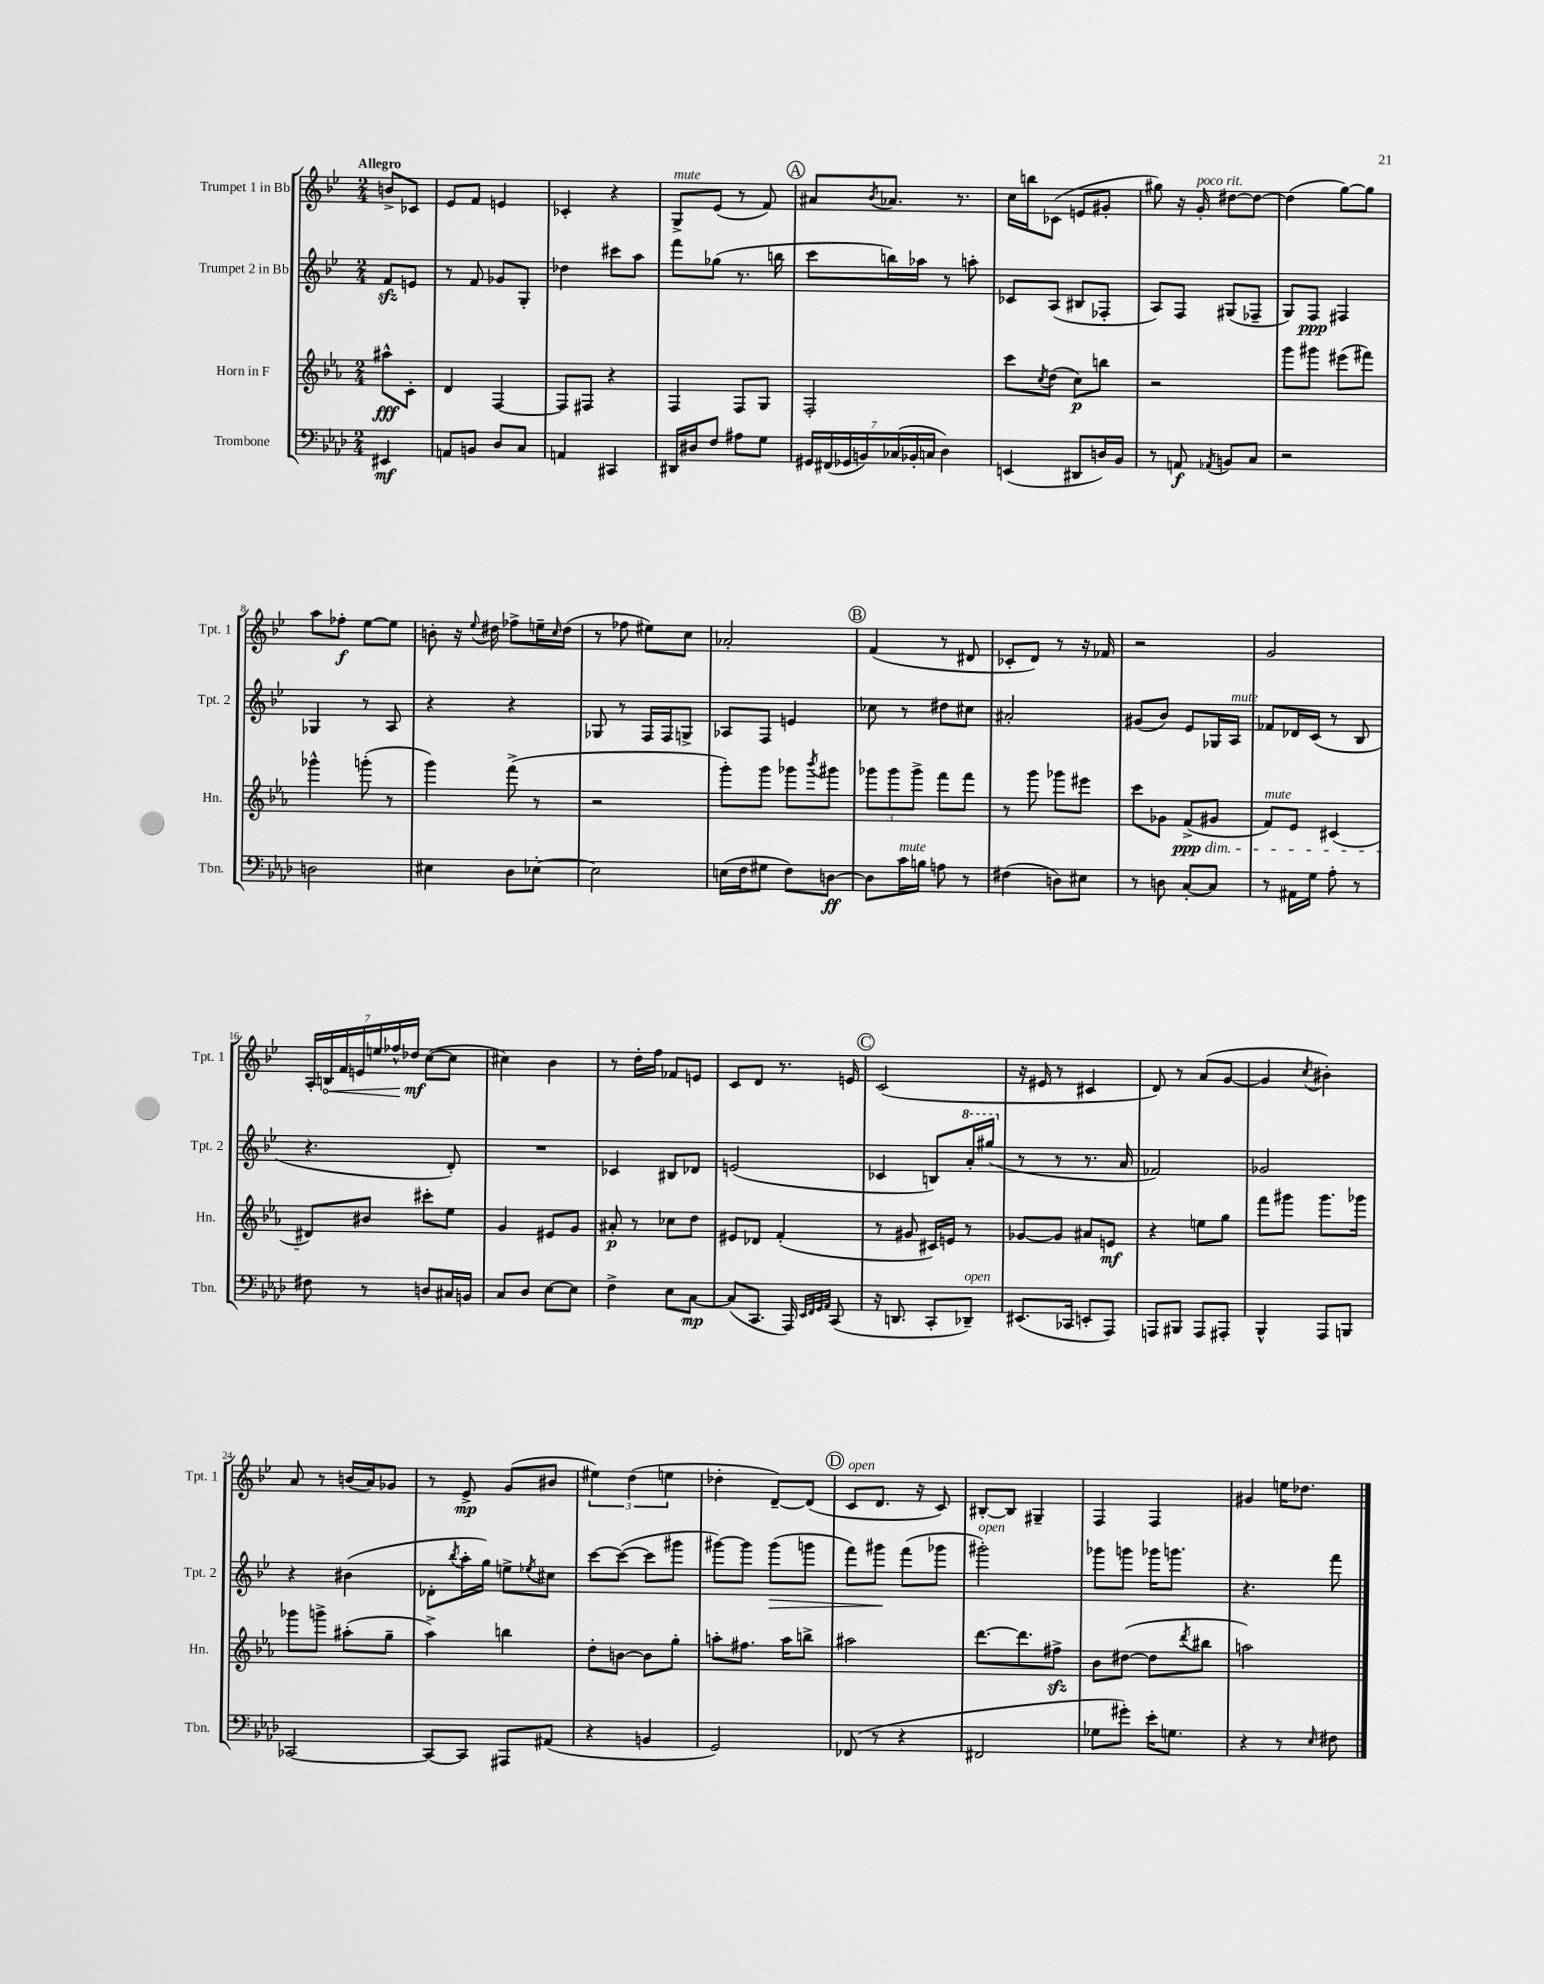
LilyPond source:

<<
\new StaffGroup <<
\new Staff = "s0" \with { instrumentName = "Trumpet 1 in Bb" shortInstrumentName = "Tpt. 1" } {
    \clef treble \key bes \major \numericTimeSignature \time 2/4 \partial 4 \tempo "Allegro"
    b'8-> ces'8 |
    ees'8 f'8 e'4 |
    ces'4-. r4 |
    g8->^\markup { \italic "mute" } ees'8( r8 f'8) |
    \mark \markup { \circle "A" } ais'8 \acciaccatura { bes'8 } aes'8. r8. |
    c''16 b''16 ces'8( e'8 gis'8-. |
    gis''8) r16 g'16-.^\markup { \italic "poco rit." } dis''8~ dis''8~ |
    dis''4( g''8~) g''8 |
    a''8 fes''8-.\f ees''8~ ees''8 |
    b'8-. r16 \appoggiatura { ees''8 } dis''16 fes''8-> e''16-- \grace { c''16 } dis''16( |
    r8 fes''8 eis''8) c''8 |
    aes'2-. |
    \mark \markup { \circle "B" } f'4( r8 dis'8 |
    ces'8-. d'8) r8 r16 fes'16 |
    r2 |
    g'2 |
    \tuplet 7/4 { a16-. \once \override Hairpin.circled-tip = ##t b16\< f'16 e'16 e''16 fes''16-^\! des''16\mf } c''8~( c''8 |
    cis''4) bes'4 |
    r8 d''16-. f''16 fes'8 e'8 |
    c'8 d'8 r8. e'16 |
    \mark \markup { \circle "C" } c'2( |
    r16 eis'16 r8 cis'4 |
    d'8) r8 a'8( g'8~ |
    g'4 \acciaccatura { c''8 } bis'4-.) |
    a'8 r8 b'16( a'16) ges'8 |
    r8 ees'8->\mp g'8( bis'8 |
    \tuplet 3/2 { eis''4) d''4( e''4 } |
    des''4-. d'8~--) d'8( |
    \mark \markup { \circle "D" } c'8^\markup { \italic "open" } d'8. r16 c'8) |
    bis8~-. bis8 gis4-- |
    f4 f4 |
    gis'4 e''16 des''8. \bar "|." |
}
\new Staff = "s1" \with { instrumentName = "Trumpet 2 in Bb" shortInstrumentName = "Tpt. 2" } {
    \clef treble \key bes \major \numericTimeSignature \time 2/4 \partial 4
    f'8\sfz e'8 |
    r8 f'8 ges'8 g8-. |
    des''4 cis'''8 a''8 |
    f'''8 ges''8( r8. b''16 |
    \mark \markup { \circle "A" } c'''8 b''16) aes''16 r8 a''8-. |
    ces'8 a8( bis8 fes8-. |
    a8) f8 gis8( fes8-- |
    g8) f8\ppp fis4 |
    ges4 r8 a8 |
    r4 r4 |
    ges8 r8 f16 f16 g8-> |
    aes8 f8 e'4 |
    \mark \markup { \circle "B" } ces''8 r8 dis''8 cis''8 |
    ais'2-. |
    gis'8( bes'8) ees'8 ges16 a16^\markup { \italic "mute" } |
    fes'8 des'16 c'16( r8 bes8 |
    r4. d'8-.) |
    R2 |
    ces'4 bis8 des'8 |
    e'2( |
    \mark \markup { \circle "C" } ces'4 b8) \ottava #1 a''16-. gis'''16( \ottava #0 |
    r8 r8 r8. a'16 |
    fes'2) |
    ges'2 |
    r4 bis'4( |
    des'8-. \acciaccatura { bes''8 } a''16-. g''16) e''8-> \acciaccatura { ees''8 } cis''8 |
    c'''8~ c'''8~( c'''8 gis'''8 |
    gis'''8~) gis'''8 gis'''8\>( g'''8 |
    \mark \markup { \circle "D" } f'''8) gis'''8\! f'''8( ges'''8 |
    gis'''2-.^\markup { \italic "open" }) |
    ges'''8 g'''8 ges'''16 g'''8. |
    r4. f'''8 \bar "|." |
}
\new Staff = "s2" \with { instrumentName = "Horn in F" shortInstrumentName = "Hn." } {
    \clef treble \key ees \major \numericTimeSignature \time 2/4 \partial 4
    ais''8-^\fff c'8-. |
    d'4 f4~ |
    f8 fis8 r4 |
    f4 f8 g8 |
    \mark \markup { \circle "A" } f2-. |
    c'''8 \acciaccatura { c''8 } d''8( c''8\p) b''8 |
    r2 |
    g'''8 gis'''8 eis'''8( fis'''8) |
    ges'''4-^ g'''8-.( r8 |
    g'''4) f'''8->( r8 |
    r2 |
    g'''8-.) g'''8 ges'''8 \acciaccatura { bes'''8 } gis'''8 |
    \mark \markup { \circle "B" } \tuplet 3/2 { ges'''8 ges'''8 ges'''8-> } f'''8 f'''8 |
    r8 g'''8 ges'''8 eis'''8 |
    c'''8 ges'8 f'8->\ppp\dim( gis'8 |
    f'8^\markup { \italic "mute" }) ees'8 cis'4( |
    dis'8\!) bis'8 cis'''8-. ees''8 |
    g'4 eis'8 g'8 |
    ais'8-.\p r8 ces''8 d''8 |
    eis'8 des'8 f'4-.( |
    \mark \markup { \circle "C" } r8 gis'8 cis'16) e'16 r8 |
    ges'8~ ges'8 ais'8 e'8\mf |
    r4 e''8 g''8 |
    f'''8 gis'''8 gis'''8. ges'''16 |
    ges'''8 g'''8-> ais''8-.( g''8-- |
    aes''4->) b''4 |
    d''8-. b'8~ b'8 g''8-. |
    a''8-. fis''8. a''16 b''8-> |
    \mark \markup { \circle "D" } ais''2 |
    d'''8.~ d'''8. fis''8->\sfz |
    bes'8 dis''8~( dis''8 \acciaccatura { d'''8 } bis''8 |
    a''2) \bar "|." |
}
\new Staff = "s3" \with { instrumentName = "Trombone" shortInstrumentName = "Tbn." } {
    \clef bass \key aes \major \numericTimeSignature \time 2/4 \partial 4
    eis,4\mf |
    a,8 b,8 des8 c8 |
    a,4 cis,4 |
    dis,16 dis16 f8 ais8 g8 |
    \mark \markup { \circle "A" } \tuplet 7/4 { gis,16 fis,16( ges,16 b,16) ces16( bes,16-. c16 } des4) |
    e,4( dis,8 d16) bes,16 |
    r8 a,8\f \acciaccatura { aes,8 } b,8 c8 |
    r2 |
    d2 |
    eis4 des8 ees8~-. |
    ees2 |
    e16( f16 gis8 f8) d8~\ff |
    \mark \markup { \circle "B" } d8 c'16^\markup { \italic "mute" } b16 a8 r8 |
    fis4( d8) eis8 |
    r8 d8 c8~-. c8 |
    r8 ais,16 g16 aes8-. r8 |
    fis8 r8 d8 cis16 b,16 |
    c8 des8 ees8~ ees8 |
    f4-> ees8 c8~\mp |
    c8( c,8. aes,,16) \grace { ees,32 f,32 g,32 aes,32 } c,8( |
    \mark \markup { \circle "C" } r16 d,8. c,8-. des,8--^\markup { \italic "open" }) |
    eis,8.( ces,16 e,8-. aes,,8) |
    a,,8 bis,,8 a,,8 ais,,8-. |
    bes,,4-^ aes,,8 b,,8 |
    ces,2~ |
    ces,8~ ces,8 ais,,8 ais,8( |
    r4 b,4 |
    g,2) |
    \mark \markup { \circle "D" } fes,8( r8 r4 |
    fis,2 |
    ges8 gis'8-.) ees'16-. g8. |
    r4 r8 \grace { ees16 } fis8 \bar "|." |
}
>>
>>
